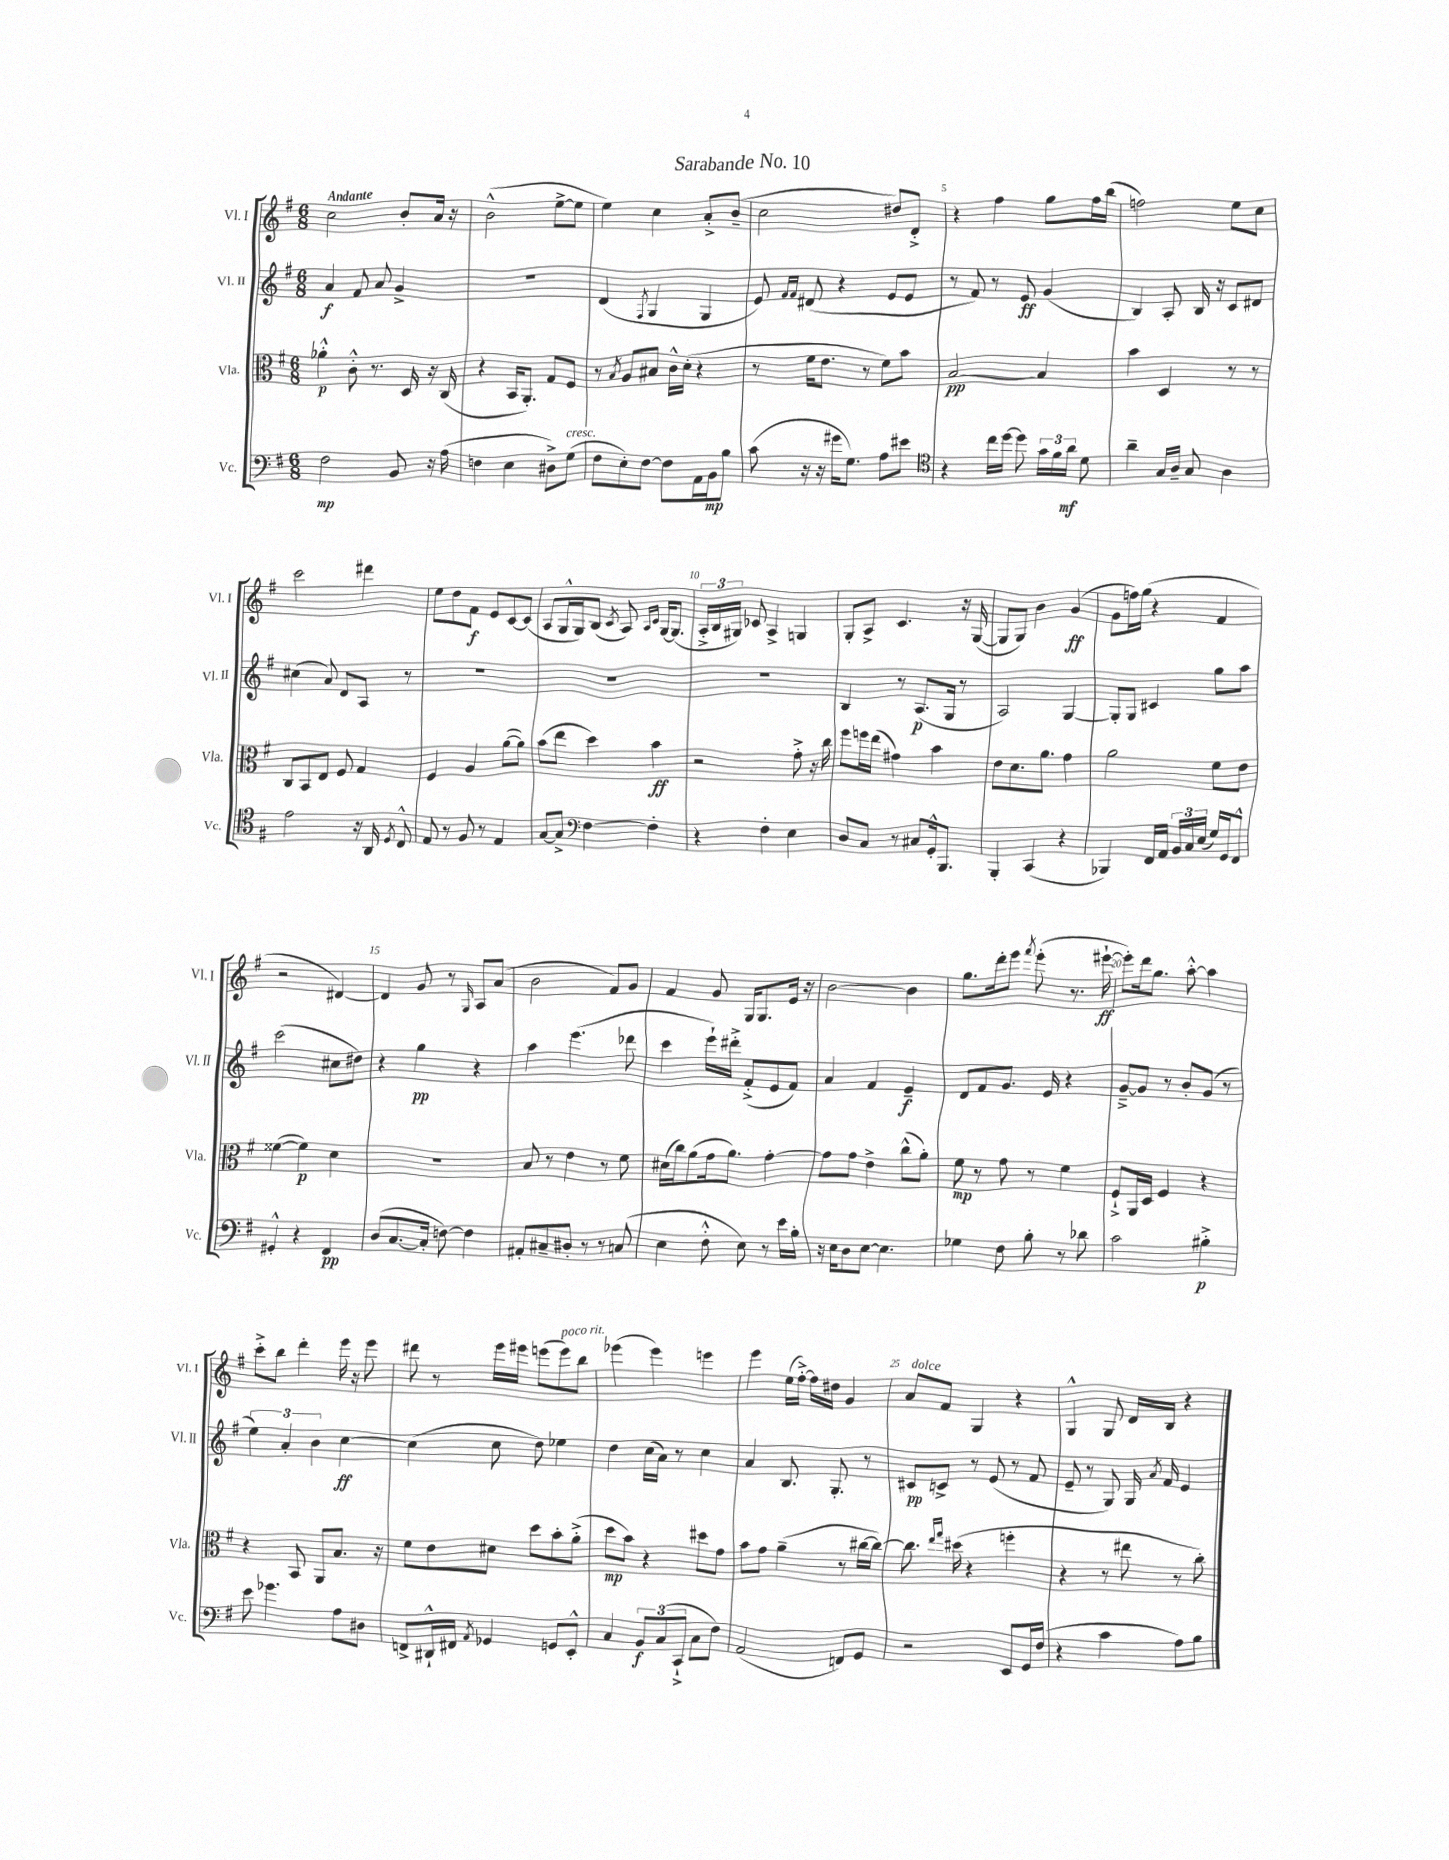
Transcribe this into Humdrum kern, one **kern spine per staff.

**kern	**kern	**kern	**kern
*staff4	*staff3	*staff2	*staff1
*clefF4	*clefC3	*clefG2	*clefG2
*k[f#]	*k[f#]	*k[f#]	*k[f#]
*M6/8	*M6/8	*M6/8	*M6/8
2F#\	4a-'^^\	4a/	2cc\
.	8c'^^\	8f#/	.
.	8.r	8a/	.
8BB/	.	4g^/	8b'/L
.	16D/	.	.
16r	16r	.	16a/Jk
(16A\	(16C/	.	16r
=	=	=	=
4F\	4r	2.r	(2b^^\
4E\	16BB/LK	.	.
.	8.AA'/J)	.	.
8D#^\L)	8G/L	.	[8ee^\L
(8G\J	8F#/J	.	8ee\]J
=	=	=	=
8F#\L	8r	(4d/	4ee\)
.	8qB/	.	.
8E'\)	8A/L	.	.
.	.	8qF#/	.
[8F#\J	8B#/J	4G/	4cc\
8F#\]L	16c^^\LL	.	.
.	(16d'\JJ	.	.
16AA\L	4r	4G/	8a'^/L
16BB\J	.	.	.
8B\J	.	.	(8b~/J
=	=	=	=
(8c\	8r	8e/)	2cc\
.	.	16qqf#/LL	.
.	.	16qqf#/JJ	.
16r	16f#\LK	(8d#/	.
16r	8.e\J	.	.
16g#\LK	.	4r	.
8.G\J)	.	.	.
.	8r	.	.
8A\L	8f#\L)	8e/L	8dd#/L)
8e#\J	8b\J	8e/J	8d'^/J
=	=	=	=
*clefC4	*	*	*
4r	[2B/	8r	4r
.	.	8f#/)	.
16cc\LL	.	8r	4ff#\
[16dd\JJ	.	.	.
8dd\]	.	8e/	.
24g\LL	4B/]	(4g/	8gg\L
24f#\	.	.	.
24a\JJ	.	.	.
8d\	.	.	16ff#\L
.	.	.	(16bb\JJ
=	=	=	=
4a~\	4b\	4B/)	2ff\)
16G/LL	4D/	8A'/	.
16A~/JJ	.	.	.
8G/	.	16B/	.
.	.	16r	.
4A\	8r	8c/L	8ee\L
.	8r	8d#/J	8cc\J
=	=	=	=
2e\	8C/L	(4cc#\	2ccc\
.	8BB/	.	.
.	8E/J	8a/)	.
.	8F#/	8d/L	.
16r	4G/	8A/J	4ddd#\
16AA/	.	.	.
8qD/	.	.	.
8C^^/	.	8r	.
=	=	=	=
8E/	4F#/	2.r	8ee\L
8r	.	.	8dd\
8F#/	4A/	.	8f#\J
8r	.	.	8e/L
4E/	([8a\L	.	[8c/
.	8a\]J)	.	(8c/]J
=	=	=	=
[8G/L	(8b\L	2.r	8A/L
8G^/]J	8ee\J	.	16G^^/L
.	.	.	16G/J)
*clefF4	*	*	*
[4F#\	4dd\)	.	(8B/J
.	.	.	8qc/
.	.	.	8A/)
.	.	.	16qqA/LL
.	.	.	16qqc/JJ
4F#'\]	4b\	.	[16G/LK
.	.	.	(8.G/]J
=	=	=	=
4r	2r	2.r	24A'^/LL
.	.	.	24B/
.	.	.	24G#/JJ)
.	.	.	8c-/
4F#'\	.	.	4A^/
4E\	8g'^\	.	4G/
.	16r	.	.
.	16cc\	.	.
=	=	=	=
8D/L	8ff#\L	4B/	8G'/L
8C/J	16ff\L	.	8A^/J
.	(16ee\JJ	.	.
8r	4g#\)	8r	4.c/
8C#/L	.	(8.A/L	.
16GG'^^/k	4b\	.	.
8.BBB/J	.	16G/Jk	.
.	.	8r	16r
.	.	.	([16G/
=	=	=	=
4BBB'/	8e\L	2A/)	8G/]L
.	8.d\	.	8G/J)
(4CC/	.	.	4b\
.	8.a\J	.	.
4r	4g\	[4G/	(4g/
=	=	=	=
4BBB-/)	2a\	8G'/]L	8g\L
.	.	8G/J	16ff\L)
.	.	.	(16gg\JJ
16FF#/LL	.	4c#/	4r
16AA/JJ	.	.	.
24BB/LL	.	.	.
24C/	.	.	.
(24E/JJ	.	.	.
16G/LL)	8f#\L	8gg\L	4f#/
16GG/J	.	.	.
8FF#^^/J	8e\J	8aa\J	.
=	=	=	=
4GG#'^^/	([4f##\	(2ccc\	2r
4r	4f##\])	.	.
4FF#/	4d\	8cc#\L	[4d#/)
.	.	8dd#\J)	.
=	=	=	=
(8D/L	2.r	4r	4d#/]
[8.C/	.	.	.
.	.	4gg\	8g/
16C'/]Jk	.	.	.
[8F\)	.	.	8r
.	.	.	16qqG/
4F\]	.	4r	8A/L
.	.	.	(8a/J
=	=	=	=
8AA#'/L	8B/	4aa\	2b\
8C#~/	8r	.	.
8D#'/J	4e\	(4.eee\	.
8r	.	.	.
8r	8r	.	8f#/L)
(8C/	8f#\	8ddd-\	8g/J
=	=	=	=
4E\	(16d#\LL	4ccc\	4f#/
.	16cc\J)	.	.
.	(8a\	.	.
8F#'^^\	16g\k	16eee`\LL)	8g/
.	8.a\J)	16ddd#'^\JJ	.
8E\)	.	(8f#'^/L	16G/LK
.	.	.	8.G/
8r	[4g'\	8e/	.
16e\LL	.	8f#/J)	16e/Jk
16B'\JJ	.	.	16r
=	=	=	=
16r	8g\]L	4a/	[2b\
16E\LK	.	.	.
8D\	8g\J	.	.
[8E\J	4e^\	4f#/	.
4.E\]	.	.	.
.	(8cc^^\L	4e~/	4b\]
.	8a'\J)	.	.
=	=	=	=
4G-\	8f#\	8d/L	8.gg\L
.	8r	8f#/	.
.	.	.	16ddd'\k
8F#\	8g\	8.g/J	8eee\J
.	.	.	8qfff#/
8B'\	8r	.	(8eee'\
.	.	16e/	.
8r	4f#\	4r	8.r
8d-\	.	.	.
.	.	.	[16eee#`\
=	=	=	=
2c\	8F#`^/L	[8g~^/L	8eee#'\]L)
.	16AA/L	8g/]J	16ddd\k
.	16D/JJ	.	8.gg\J
.	4F#/	8r	.
.	.	8b'/L	[8aa'^^\
4B#'^\	4r	(8g/J	4aa\]
.	.	8r	.
=	=	=	=
8e\	4r	6ee\)	8ccc'^\L
4.g-\	.	.	8bb\J
.	.	6a'/	.
.	8BB/	.	4ddd'\
.	.	6b\	.
.	8AA/L	.	.
8A\L	8.B/J	[4cc\	16eee\
.	.	.	16r
8D#\J	.	.	8eee\
.	16r	.	.
=	=	=	=
8FF^/L	8f#\L	(4cc\]	8ddd#\
16DD#`^^/L	8e\	.	8r
16FF#/JJ	.	.	.
8qAA/	.	.	.
4GG-/	8d#\J	8cc\	16eee\LL
.	.	.	16eee#\JJ
.	8dd\L	8dd\)	(8eee\L
8GG/L	8b'\	4ee-\	8eee\)
8EE'^^/J	(8a'^\J	.	8bb\J
=	=	=	=
4C/	8dd\L	4dd\	(4eee-\
.	8b\J)	.	.
12BB/L	4r	(16cc\LL	4eee-\)
.	.	16a\JJ)	.
(12C/	.	.	.
.	.	8r	.
12CC`^/J	.	.	.
8C\L	8dd#\L	4cc\	4eee\
8F#\J)	8g\J	.	.
=	=	=	=
(2AA/	8b\L	4a/	4eee\
.	8g\J	.	.
.	(4a~\	8.B/	(16ee\LL
.	.	.	[16ff#'^\JJ)
.	.	.	16ff#\]LL
.	.	8.G'/	16dd#\JJ
8FF/L)	8r	.	4g/
8GG/J	[16cc#\LL	8r	.
.	16cc#\_JJ)	.	.
=	=	=	=
2r	8.cc#\]	8c#/L	8a/L
.	.	8c^/J	8f#/J
.	16qqee/LL	.	.
.	16qqgg/JJ	.	.
.	(16dd#\	.	.
.	4r	8r	4G/
.	.	(8e/	.
8EE/L	4ff'\	8r	4r
16GG/L	.	8f#/	.
(16F#/JJ	.	.	.
=	=	=	=
4r	4r	8e~/	4G^^/
.	.	8r	.
4c\	8r	8G/)	8G/
.	8ee#\	16G/	16d/LL
.	.	8qa/	.
.	.	16f#/	16B/JJ
8A\L)	8r	4e/	4r
8B\J	8cc'\)	.	.
==	==	==	==
*-	*-	*-	*-
